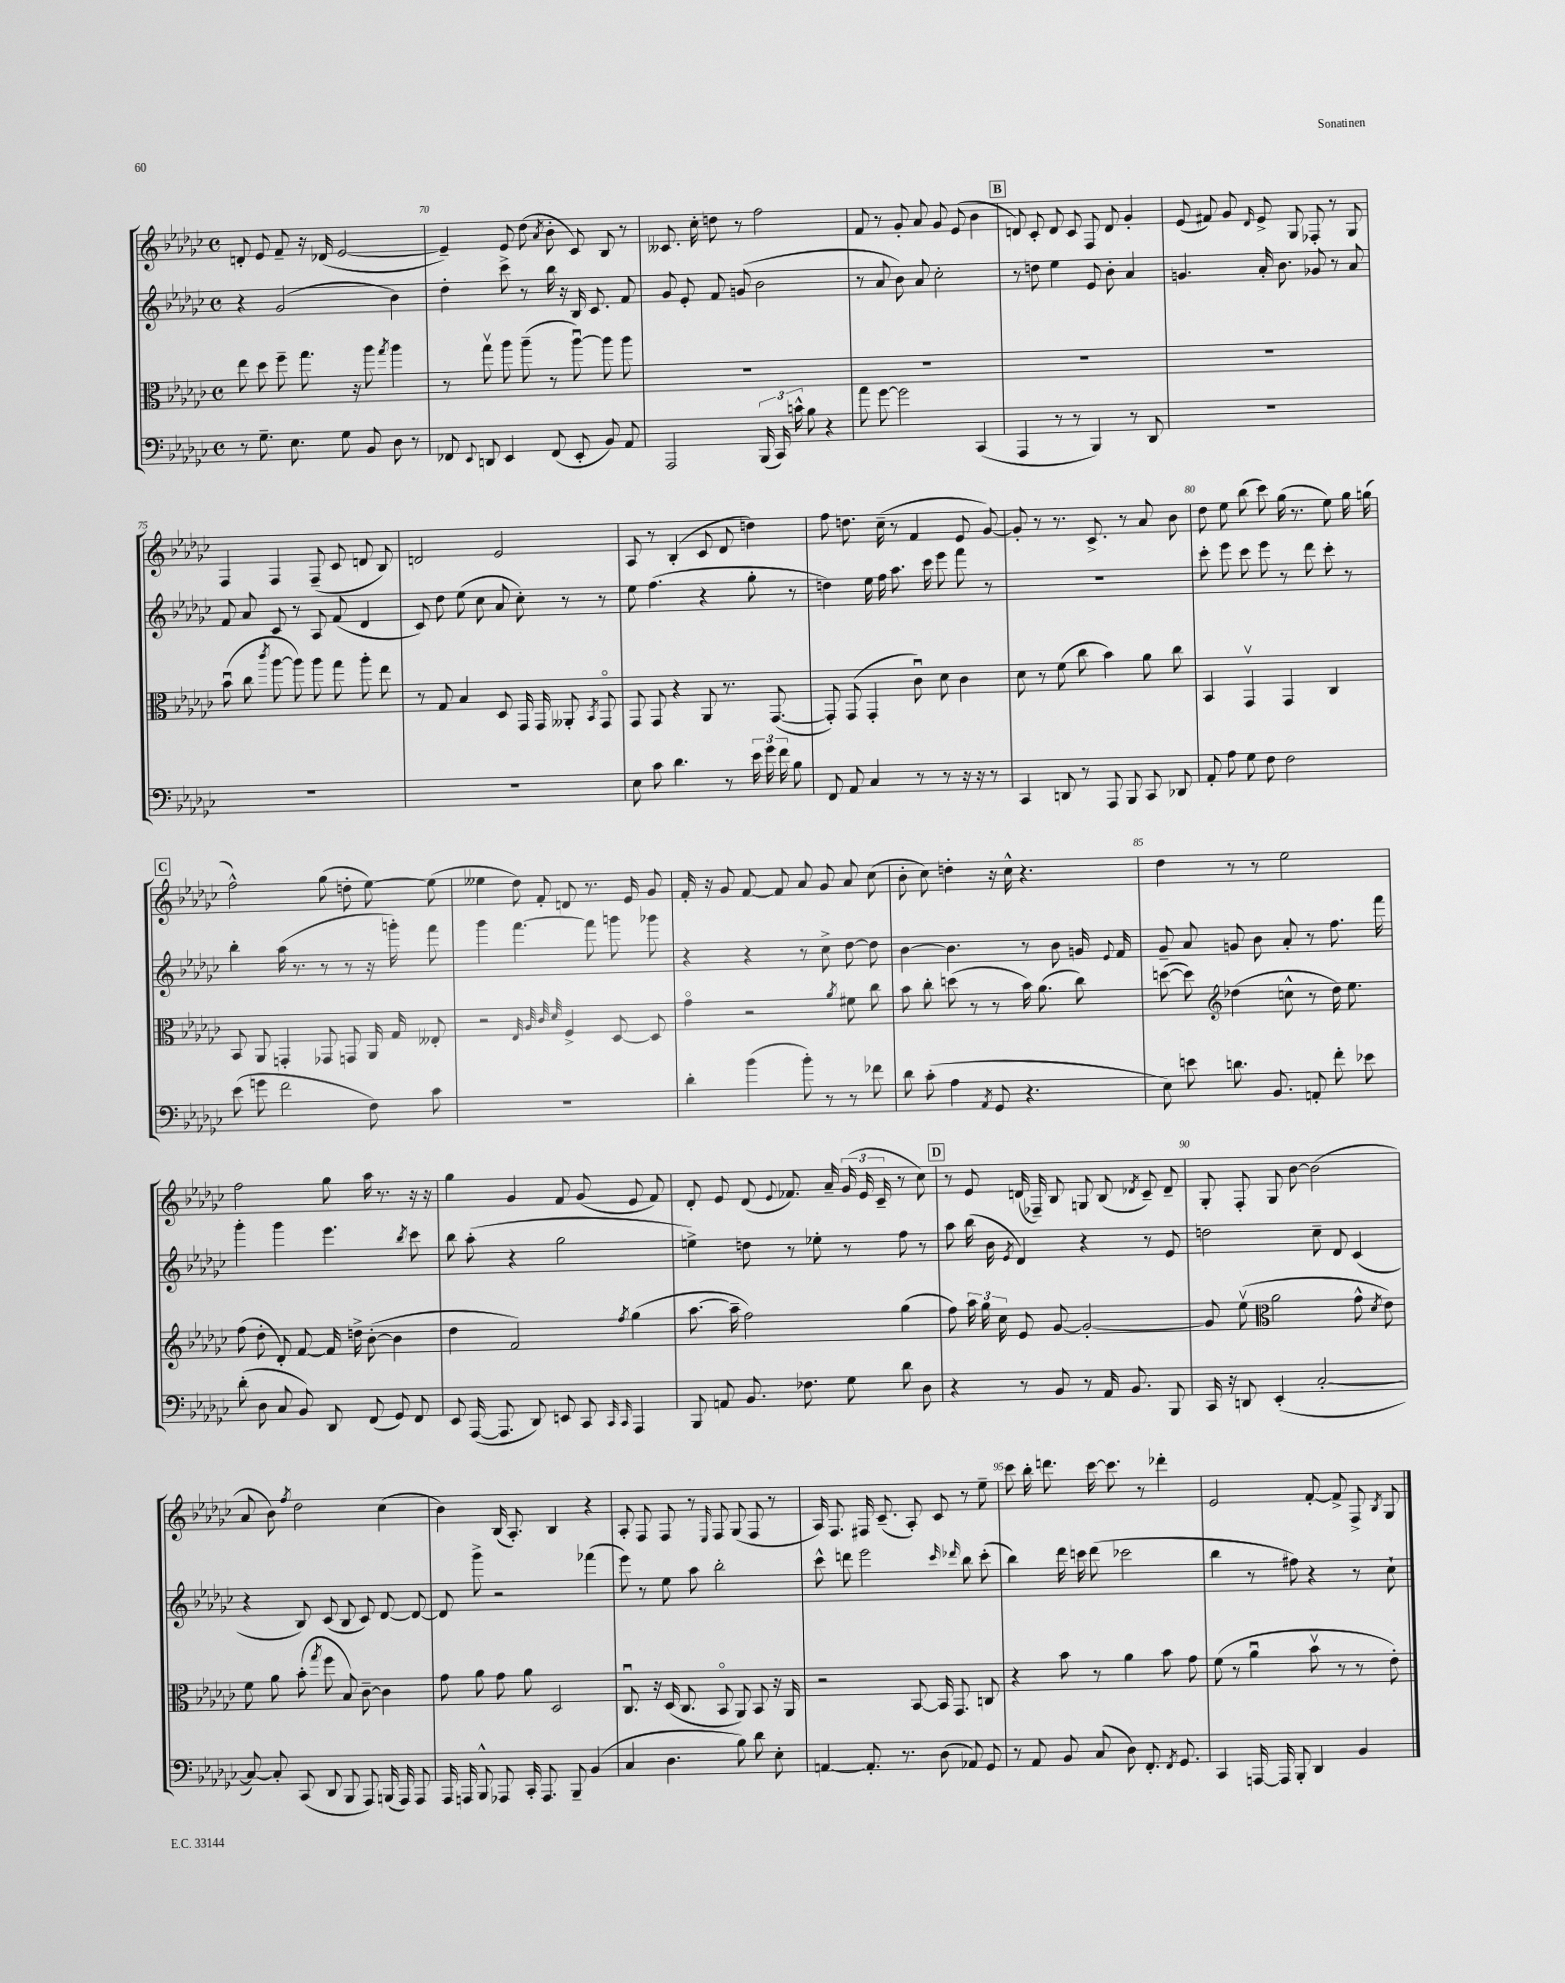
<<
\new StaffGroup <<
\new Staff = "s0" {
    \clef treble \key ges \major \defaultTimeSignature \time 4/4
    \autoBeamOff d'8-. ees'8 f'8-- r16 des'16( ees'2~ |
    ees'4--) ees'8 des''8( \acciaccatura { aes'8 } bes'8-. ces'8) bes8 r8 |
    ceses'8. ces''16-. d''8 r8 f''2 |
    f'8 r8 ges'8-. aes'8 ges'8 ees'8( bes'4 |
    \mark \markup { \box "B" } d'8) ces'8-. d'8 ces'8 f8 d'8 ges'4-. |
    ees'8( fis'8) ges'8 \grace { des'16 } ees'8-> ges8 fes8-. r8 ges8 |
    f4 f4 f8--( ces'8 d'8 bes8) |
    d'2 ees'2 |
    aes8 r8 bes4-.( ces'8 des'8 d''4) |
    f''8 d''8. ces''16--( r8 f'4 ees'8 ges'8~) |
    ges'8-. r8 r8. ces'8.-> r8 aes'8 bes'8 |
    des''8 ees''8 bes''8( ces'''8) ges''16( r8. ees''8) ges''16 g''16( |
    \mark \markup { \box "C" } f''2-^) ges''8( d''8-. ees''8~) ees''8( |
    eeses''4 des''8) f'8-. d'8 r8. ees'16 ges'8 |
    f'16-. r16 ges'8 f'8~ f'8 aes'8 ges'8 aes'8 ces''8( |
    bes'8-. ces''8) d''4-. r16 ces''16-^ r4. |
    des''4 r8 r8 ees''2 |
    f''2 ges''8 aes''16 r8. r16 r16 |
    ges''4 ges'4 f'8 ges'8( ees'8 f'8) |
    des'8-. ees'8 des'8( \appoggiatura { ees'8 } fes'8.) aes'16-- \tuplet 3/2 { ges'16( ees'16 ces'16-- } r8 ces''8) |
    \mark \markup { \box "D" } r8 ees'8 d'16( fes16--) bes8 g8 bes8( \acciaccatura { des'8 } ces'8--) des'8-- |
    ges8-. f8-. ges8 bes'8~ bes'2( |
    aes'8 bes'8) \acciaccatura { f''8 } des''2 ces''4( |
    bes'4) bes16( aes8.-.) bes4 r4 |
    aes8-. f8 f8 r8 \grace { ees16 } f8 ges8( f8 r8 |
    aes16) f8. fis16 ces'8.--( aes8-.) ces'8 r8 ees''8-- |
    ces'''8 bes''16-. d'''8. ces'''16~ ces'''8. r8 des'''4-. |
    ees'2 f'8~-. f'8-> f8-> \acciaccatura { bes8 } ges8 \bar "|." |
}
\new Staff = "s1" {
    \clef treble \key ges \major \defaultTimeSignature \time 4/4
    \autoBeamOff r4 ges'2( bes'4) |
    des''4-. ces'''8-> r8 bes''16 r16 bes16 ces'8. f'8 |
    ges'8 ees'8-. f'8 g'8( bes'2 |
    r8 aes'8 bes'8) aes'8 ces''2-. |
    \mark \markup { \box "B" } r8 d''8 ees''4 ees'8 bes'8-. aes'4 |
    g'4. aes'16-. bes'8. ges'8 r8 aes'8 |
    f'8 aes'8 ces'8 r8 aes8 f'8( des'4 |
    ces'8) des''8 ees''8( ces''8 aes'8 ces''8-.) r8 r8 |
    ees''8 f''4.( r4 ges''8-. r8 |
    d''4) ees''16 f''16 aes''8. ces'''16 ees'''8 f'''8 r8 |
    R1 |
    ces'''8-. ees'''8 ces'''8 ees'''8 r8 des'''8 ces'''8-. r8 |
    \mark \markup { \box "C" } bes''4-. aes''16( r8. r8 r8 r16 g'''16-.) f'''8 |
    ges'''4 f'''4.~ f'''8 g'''8 ges'''8 |
    r4 r4 r8 ces''8-> des''8~ des''8 |
    bes'4~ bes'4. r8 bes'8 g'16 \appoggiatura { ees'8 } f'16 |
    ges'8-- aes'8 g'8 bes'8 aes'8-. r8 f''8. f'''16 |
    ges'''4-. ges'''4 ees'''4. \acciaccatura { bes''8 } ces'''8 |
    bes''8 aes''8-.( r4 ges''2 |
    e''4->) d''8 r8 ees''8-. r8 f''8 r8 |
    \mark \markup { \box "D" } aes''8 bes''16( bes'16 \acciaccatura { ees'8 } des'4) r4 r8 ees'8 |
    d''2 ces''8-- des'8 ces'4( |
    r4 bes8) ces'8( bes8 ces'8) des'8~ des'8~ |
    des'8 ges'''8-> r2 fes'''4( |
    ees'''8) r8 ees''8 aes''8 bes''2-. |
    ces'''8-^ d'''8 ees'''2 \grace { ces'''16 des'''16 } bes''8 ces'''8-.( |
    bes''4) des'''16 c'''16 des'''8( ces'''2 |
    bes''4 r8 fis''8) r4 r8 ces''8-! \bar "|." |
}
\new Staff = "s2" {
    \clef alto \key ges \major \defaultTimeSignature \time 4/4
    \autoBeamOff ees''8 des''8 f''8-- ges''8. r16 aes''8 \acciaccatura { ges''8 } aes''4 |
    r8 ges''8\upbow aes''8 aes''8--( r8 aes''8~\downbow) aes''8 aes''8 |
    R1 |
    R1 |
    \mark \markup { \box "B" } R1 |
    R1 |
    bes'8\downbow( ces''8 \acciaccatura { ces'''8 } aes''8~ aes''8) aes''8 ges''8 aes''8-. ees''8 |
    r8 ges8 bes4 des8 ges,16 ges,16 aeses,8-. \acciaccatura { bes,8 } ges,8\flageolet |
    ges,8 ges,8 r4 aes,8 r8. ges,8.~( |
    ges,8-.) ges,8( ges,4-. ces'8\downbow) des'8 ces'4 |
    des'8 r8 f'8( ces''8 bes'4) aes'8 ces''8 |
    bes,4 ges,4\upbow ges,4 ces4 |
    \mark \markup { \box "C" } bes,8 aes,8 g,4-. ges,8 g,8 aes,16 ges16 eeses8-. |
    r2 \grace { ees32 aes32 ces'32 des'32 } f4-> des8~ des8 |
    ges'4\flageolet r2 \acciaccatura { aes'8 } fis'8 ces''8 |
    bes'8 ces''8-. d''8( r8 r8 bes'16) aes'8.( ces''8) |
    d''8~( d''8) \clef treble des''4( c''8-^ r8 des''16) ees''8. |
    f''8( des''8-. des'8-.) f'8~ f'16 d''16-> bes'8~-.( bes'4 |
    des''4 f'2) \acciaccatura { f''8 } ges''4( |
    aes''8.~ aes''16-- f''2) ges''4( |
    \mark \markup { \box "D" } f''8) \tuplet 3/2 { aes''16 ges''16 ces''16 } ees'8 ges'8~ ges'2~-. |
    ges'8 ees''8\upbow( \clef alto aes'2 ges'8-^ \acciaccatura { des'8 } ees'8) |
    f'8 aes'8 bes'8-.( \acciaccatura { ges''8 } f''8 bes8) ces'8~-- ces'4 |
    ges'8 aes'8 ges'8 aes'8 des2 |
    ces8.\downbow r16 des16( ces8. bes,8\flageolet aes,8) bes,8 r16 aes,16 |
    r2 bes,8~ bes,16 ges,8. c8 |
    r4 bes'8 r8 aes'4 bes'8 ges'8 |
    f'8( r8 aes'4\downbow bes'8\upbow r8 r8 ees'8-.) \bar "|." |
}
\new Staff = "s3" {
    \clef bass \key ges \major \defaultTimeSignature \time 4/4
    \autoBeamOff r8 ges8.-- ees8. ges8 bes,8 des8 r8 |
    fes,8 \appoggiatura { ees,8 } d,8 ees,4 fes,8( ees,8-. bes,8) aes,8 |
    aes,,2 \tuplet 3/2 { bes,,16( ces,16) c'16-^ } bes8 r4 |
    aes'8 ges'8~ ges'2 ces,4( |
    \mark \markup { \box "B" } aes,,4 r8 r8 bes,,4) r8 des,8 |
    R1 |
    R1 |
    R1 |
    ees8 ces'8 des'4. r8 \tuplet 3/2 { ees'16 ges'16 f'16 } bes8 |
    f,8 aes,8 ces4 r8 r8 r16 r16 r8 |
    ces,4 d,8 r8 aes,,8 bes,,8 ces,8 des,8 |
    aes,8-. aes8 ges8 f8 f2 |
    \mark \markup { \box "C" } ees'8( g'8 f'2 f8) ces'8 |
    R1 |
    des'4-. bes'4( bes'8-.) r8 r8 fes'8 |
    des'8 ces'8-.( aes4 \acciaccatura { aes,8 } ges,8 r4. |
    ees8) e'8 d'8. bes,8. a,8-. f'8-. ees'8 |
    des'8-.( des8 ces8 bes,8) des,8 f,8( ges,8) f,8 |
    ees,8 aes,,16~( aes,,8. des,8) e,8 ces,8 \grace { ces,16 ces,16 } aes,,4 |
    bes,,8 a,8 bes,8. fes8. ges8 des'8 des8 |
    \mark \markup { \box "D" } r4 r8 bes,8 r8 aes,16 bes,8. bes,,8 |
    ces,16 r16 d,8 ees,4-.( ces2~-. |
    ces8~) ces8-. ces,8( des,8 bes,,8 aes,,8) b,,16( aes,,16) aes,,8 |
    aes,,16 a,,16 bes,,8-^ aes,,8 ces,16-. aes,,8. bes,,8-- bes,4( |
    ces4 des4. bes8) des'8 ees8-. |
    a,4~ a,8.-. r8. des8( aes,8) ges,8 |
    r8 aes,8 bes,8 ces8( des8) f,8.-. \acciaccatura { f,8 } ges,8. |
    ces,4 a,,16~ a,,16 bes,,8-. des,4 bes,4 \bar "|." |
}
>>
>>
\layout { \context { \Score currentBarNumber = #69 \override BarNumber.break-visibility = ##(#f #t #t) barNumberVisibility = #(every-nth-bar-number-visible 5) } }
